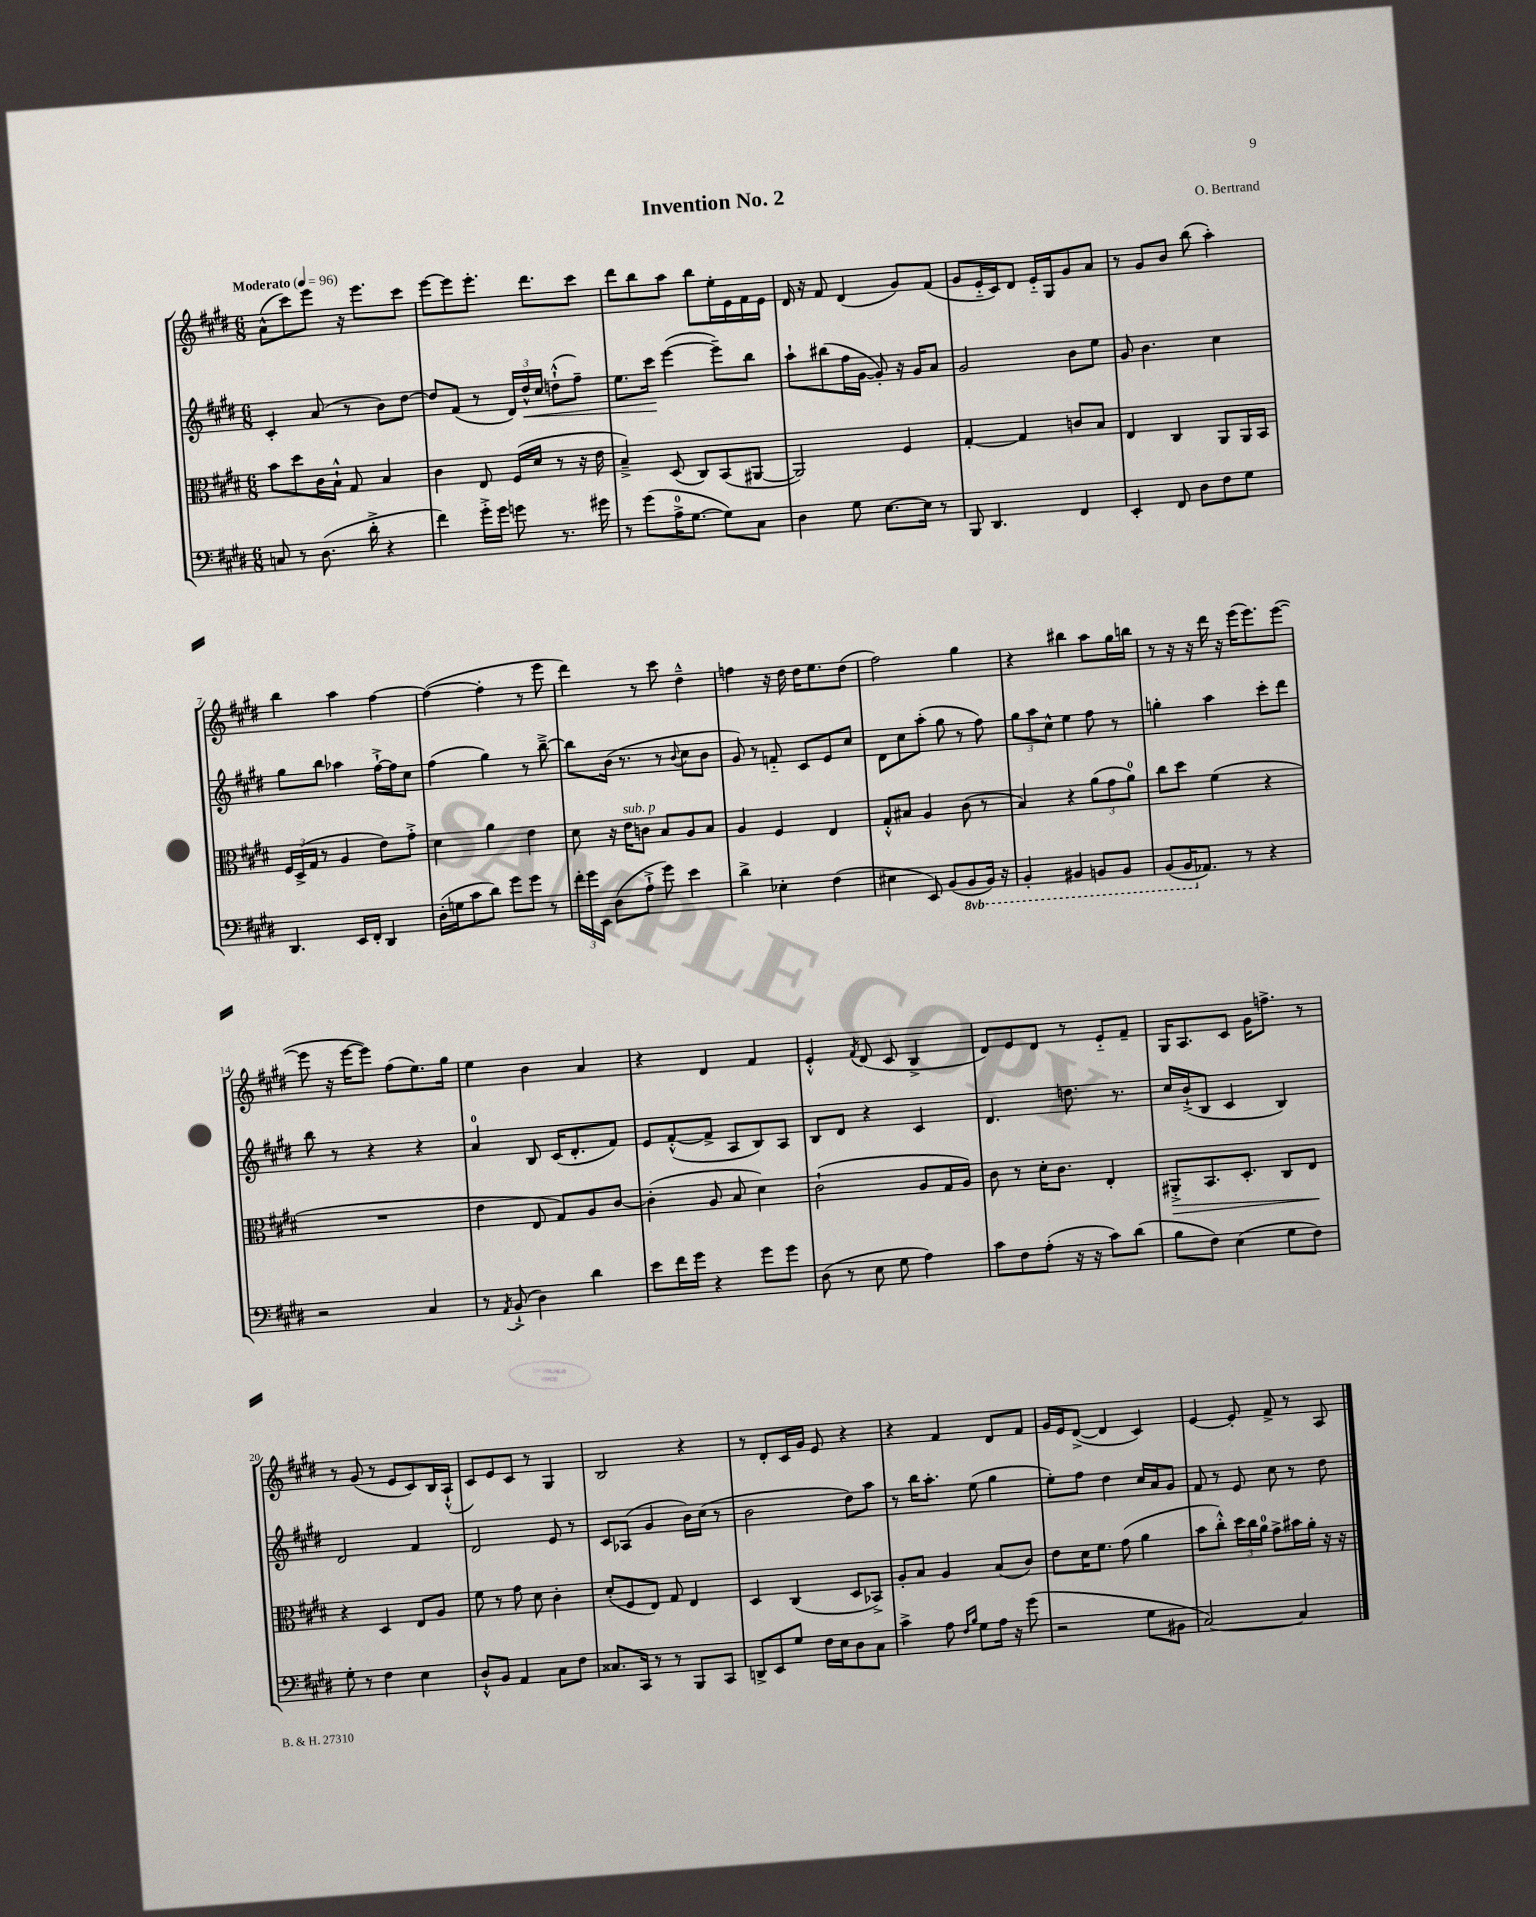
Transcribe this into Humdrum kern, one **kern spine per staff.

**kern	**kern	**kern	**kern
*staff4	*staff3	*staff2	*staff1
*clefF4	*clefC3	*clefG2	*clefG2
*k[f#c#g#d#]	*k[f#c#g#d#]	*k[f#c#g#d#]	*k[f#c#g#d#]
*M6/8	*M6/8	*M6/8	*M6/8
*MM96	*MM96	*MM96	*MM96
8C	8b	4c#'	(8a^^
8r	8dd#	.	8ccc#)
(8.D#	16c#	(8a	8eee
.	16B`^^	.	.
.	8G#	8r	16r
16d#'^	.	.	8.eee
4r	4B	8b)	.
.	.	[8dd#	8ccc#
=	=	=	=
4f#)	4c#	8dd#]	[8eee
.	.	(8f#	8eee]
16g#'^	8E	8r	8.eee'
16g#	.	.	.
8g	(16F#	24d#)	.
.	.	24dd#^^	.
.	16d#	.	8.ddd#
.	.	24cc#	.
8.r	8r	(8dd`^^	.
.	16r	8ff#~)	8ccc#
16g#	16e	.	.
=	=	=	=
8r	4B~^)	8.ee	8ddd#
(8g#	.	.	8bb
.	.	16ccc#	.
16A^	(8D#	([4eee	8aa
[8.G#	.	.	.
.	8C#)	.	8bb
8G#])	(8BB	8eee~])	16ee'
.	.	.	16e
8C#	[8AA#	8bb	16f#
.	.	.	16e
=	=	=	=
4D#	2AA#])	8aa`	16d#
.	.	.	16r
.	.	(8bb#	8f#
8G#	.	16ff#	(4d#
.	.	[16g#	.
[8.E	.	8g#'])	.
.	4F#	16r	8g#)
16E]	.	16g#	.
8r	.	8a	(8f#
=	=	=	=
8BBB	[4G#'	2g#	8g#
4.DD#	.	.	16e'~
.	.	.	16c#)
.	4G#]	.	8d#
.	.	.	16e'~
.	.	.	16G#
4FF#	8c	8b	8g#
.	8B	8ee	8a
=	=	=	=
4EE'	4E	8g#	8r
.	.	4.b	8g#
8FF#	4C#	.	8b
8D#	.	.	(8bb
8F#	8AA	4cc#	4aa')
8G#	16AA	.	.
.	16BB	.	.
=	=	=	=
4.DD#	24F#	8gg#	4bb
.	(24D#^	.	.
.	24G#	.	.
.	8r	8bb	.
.	4A	4aa-	4aa
16EE	.	.	.
16FF#'	.	.	.
4DD#	8e)	[16ff#`^	[4ff#
.	.	16ff#]	.
.	8g#'^	8cc#	.
=	=	=	=
(16D#'	4d#	(4ff#	(4ff#_
16G	.	.	.
8c#	.	.	.
8d#)	4a	4gg#)	4ff#']
8g#	.	.	.
8g#	4e	8r	8r
8r	.	[8bb~^	8eee
=	=	=	=
24f#'	8d#	8bb]	4ddd#)
24g#	.	.	.
24EE	.	.	.
(8D#	16r	(16b	.
.	16e	8.r	.
8A`^	8c	.	8r
8g#)	8B	8r	8ccc#
.	.	8qqb	.
4e	8A	8cc#	4dd#~^^
.	8B	8b	.
=	=	=	=
4d#^	4A	8g#)	4ff
.	.	8r	.
4E-'	4F#	8f'~	16r
.	.	.	16dd#
.	.	8c#	16dd#
.	.	.	8.ee
(4F#	4E	8e	.
.	.	8cc#	(8dd#
=	=	=	=
4E#	8G#'^^	8d#	2ff#)
.	8B#	8cc#	.
8EE)	4A	(8aa'	.
(8BB	.	8gg#	.
8BBB	(8c#	8r	4gg#
16BBB)	8r	8ff#)	.
16r	.	.	.
=	=	=	=
4BBB'	4B)	12gg#	4r
.	.	12aa	.
.	.	12cc#^^	.
4BBB#	4r	4ee	4bb#
8BBB	(12a	8ff#	8aa
.	12g#	.	.
8BBB	.	8r	16gg#
.	12a)	.	.
.	.	.	16bb
=	=	=	=
(8BBB	8cc#	4gg'	8r
16BBB	8dd#	.	16r
8.AA-)	.	.	16r
.	(4f#	4aa	16ddd#
.	.	.	16r
8r	.	.	(16eee
.	.	.	8.eee)
4r	4r	8ccc#'	.
.	.	8ddd#	([8eee
=	=	=	=
2r	2.r	8bb	8eee]
.	.	8r	16r
.	.	.	[16eee
.	.	4r	8eee])
.	.	.	(8ff#
4C#	.	4r	8.ee)
.	.	.	16gg#
=	=	=	=
8r	4e	4a	4ee
8qAA	.	.	.
(8BB`^	.	.	.
4D#)	8E	8B	4b
.	8G#)	(16c#	.
.	.	8.d#'	.
4d#	8A	.	4a
.	[8c#	8f#)	.
=	=	=	=
8e	(4c#']	8e	4r
16f#	.	([8f#'^^	.
16g#	.	.	.
4r	8A	8f#^]	4d#
.	8B	8A	.
8g#	4d#)	8B)	4f#
8g#	.	8A	.
=	=	=	=
(8D#	(2c#`	8B	4e'^^
8r	.	8d#	.
.	.	.	8qf#
8E	.	4r	(8d#
8G#	.	.	8c#
4A)	8A	4c#	4B^
.	16G#	.	.
.	16A)	.	.
=	=	=	=
8c#	8c#	4.d#	8d#)
8F#	8r	.	8e
(8A'	16d#'	.	8d#
.	8.c#	.	.
16r	.	8.dd	8r
16r	.	.	.
8c#)	4E'	.	8e'~
.	.	8.r	.
(8d#	.	.	8f#~
=	=	=	=
8B	8AA#'^	16cc#	16G#
.	.	(16b`^	8.A
8F#)	8.BB	8B	.
(4E	.	4c#	8c#
.	8.D#'	.	.
.	.	.	16g#
.	.	.	8.ff^
8G#	8C#	4B)	.
8F#)	8E	.	8r
=	=	=	=
8G#'	4r	2d#	8r
8r	.	.	(8g#
4F#	4D#	.	8r
.	.	.	8e
4E	8E	4f#	8c#)
.	8A	.	16B
.	.	.	(16A`^^
=	=	=	=
8D#`^^	8f#	2d#	8c#)
8BB	8r	.	8e
4AA	8g#	.	8c#
.	8d#	.	8r
8C#	4c#'	8e	4G#
8F#	.	8r	.
=	=	=	=
8.C##	(8d#'	8c#	2B
.	8F#	(8A-	.
16CC#	.	.	.
8r	8E)	4g#	.
8r	8G#	.	.
8BBB	4E	16b)	4r
.	.	(16cc#	.
8CC#	.	8r	.
=	=	=	=
8DD^	4D#	2b	8r
8EE	.	.	8d#'
8G#	(4C#	.	16c#
.	.	.	16g#
16F#	.	.	8e
16E	.	.	.
8D#	8D#	8dd#)	4r
8C#	8BB-^)	8aa	.
=	=	=	=
4c#^	8A'	8r	4r
.	8B	16bb	.
.	.	8.aa'	.
8A	4A	.	4f#
16qqF#	.	.	.
16qqB	.	.	.
8G#	.	(8ee	.
16A	(8B	4gg#	8d#
16r	.	.	.
(8g#	8c#)	.	8f#
=	=	=	=
2r	8e	8ee')	16g#
.	.	.	16e
.	16d#	8ff#	([8d#^
.	8.f#	.	.
.	.	4dd#	4d#]
.	(8g#	.	.
8G#	4a	16cc#	4c#)
.	.	16a	.
8BB#	.	8g#	.
=	=	=	=
[2C#)	8b	8f#	[4e
.	8cc#'^^)	8r	.
.	24dd#	8e	8e']
.	24cc#	.	.
.	24a	.	.
.	8g#^	8cc#	8f#^
4C#]	16b#	8r	8r
.	16a'	.	.
.	16r	8dd#	8A
.	16r	.	.
==	==	==	==
*-	*-	*-	*-
